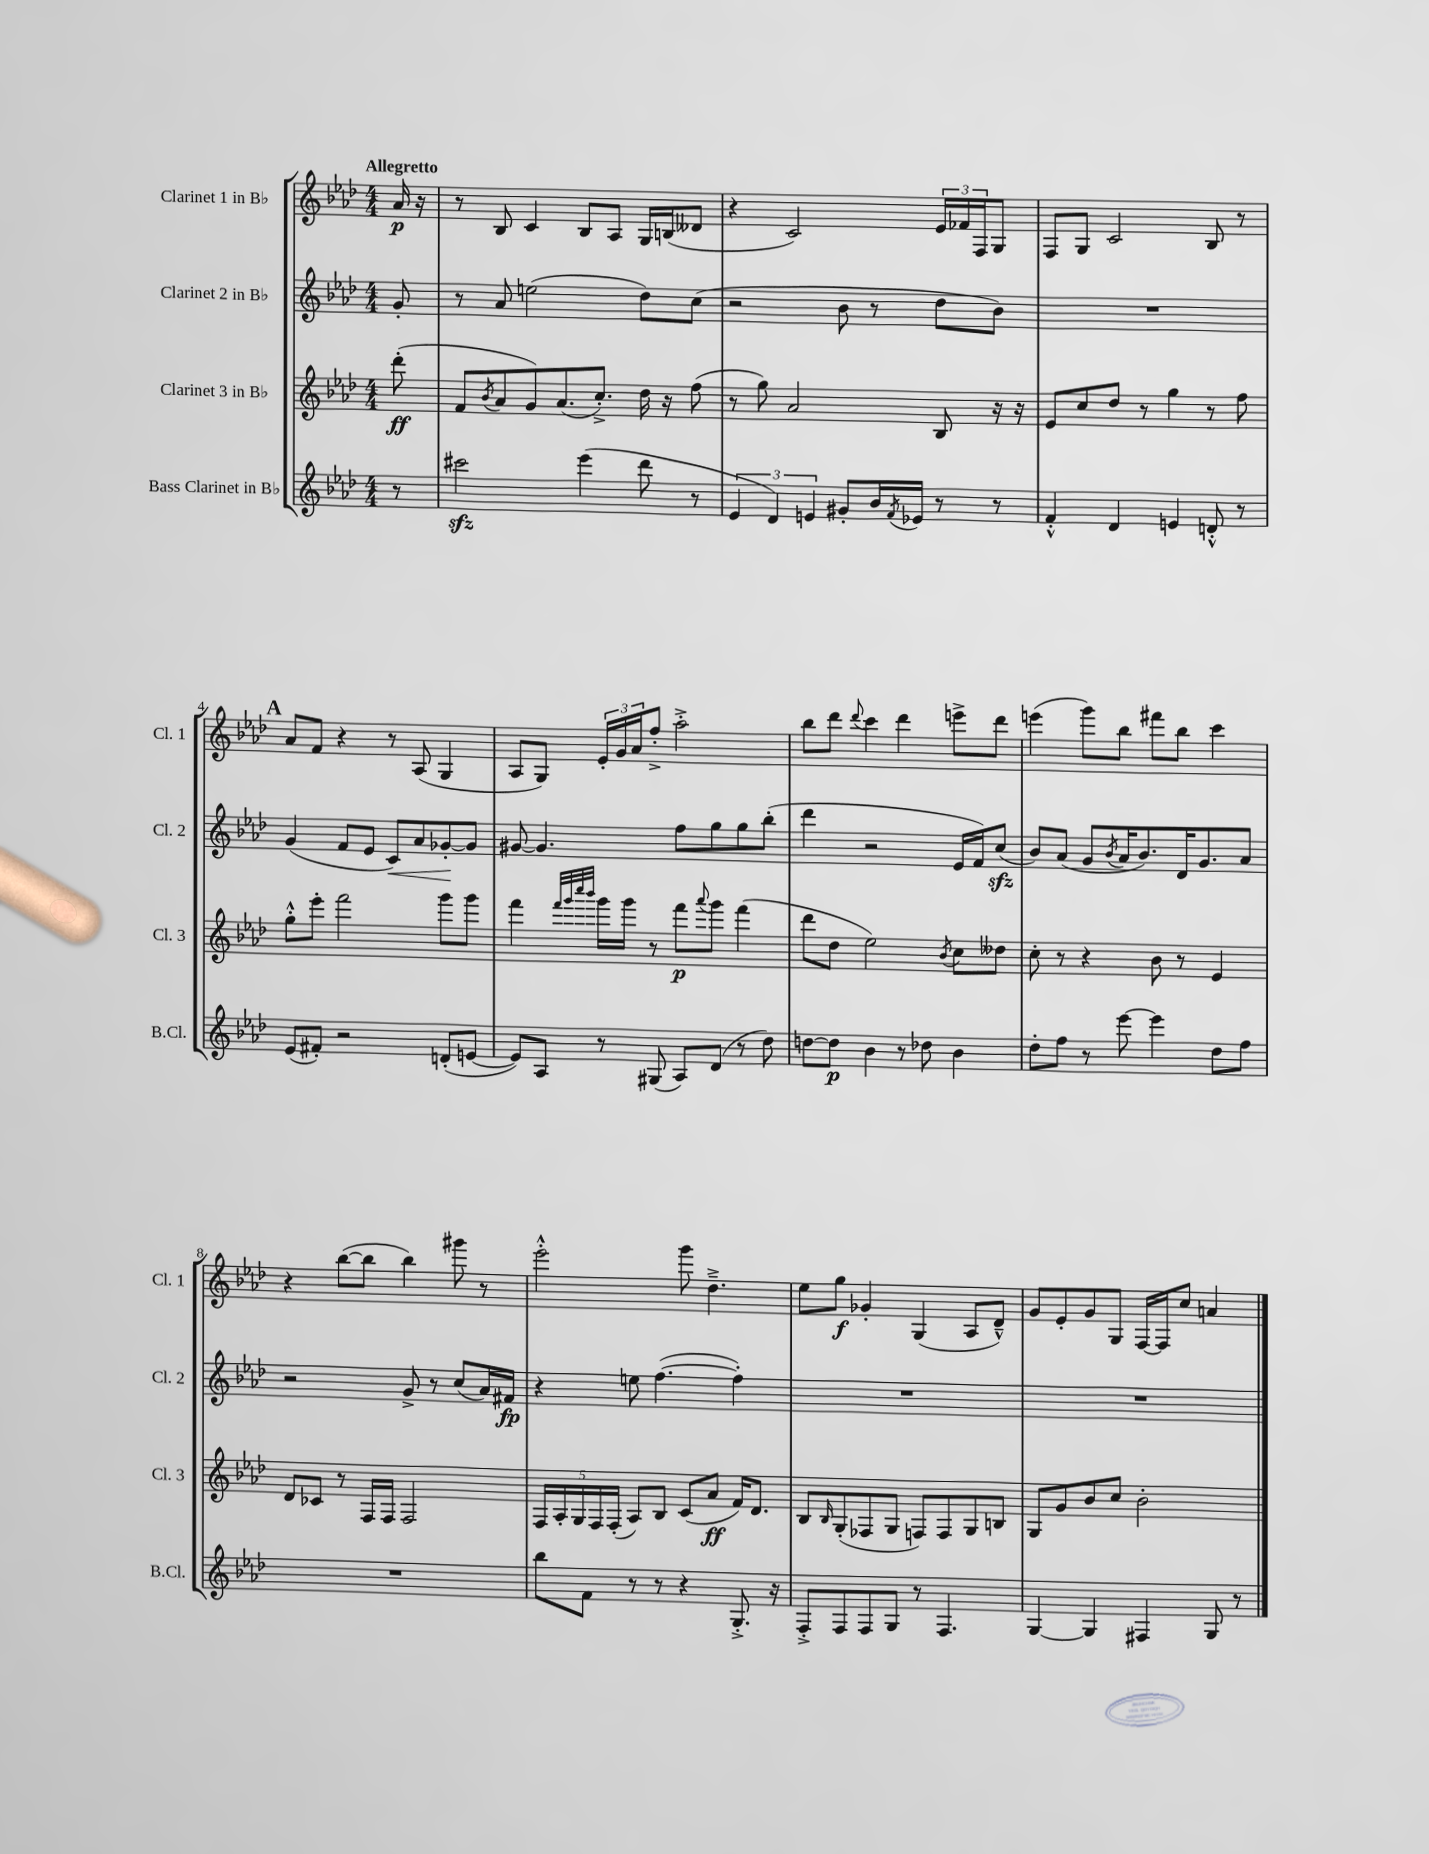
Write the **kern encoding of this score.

**kern	**kern	**kern	**kern
*staff4	*staff3	*staff2	*staff1
*clefG2	*clefG2	*clefG2	*clefG2
*k[b-e-a-d-]	*k[b-e-a-d-]	*k[b-e-a-d-]	*k[b-e-a-d-]
*M4/4	*M4/4	*M4/4	*M4/4
8r	(8ddd-'	8g'	16a-
.	.	.	16r
=	=	=	=
2ccc#	8f	8r	8r
.	8qb-	.	.
.	8a-	8a-	8B-
.	8g)	(2ee	4c
.	(8.a-	.	.
(4eee-	.	.	8B-
.	8.cc'^)	.	.
.	.	.	8A-
8ddd-	16dd-	8dd-)	16G
.	16r	.	(16B
8r	(8ff	(8cc	8d--
=	=	=	=
6e-	8r	2r	4r
.	8gg)	.	.
6d-)	.	.	.
.	2a-	.	2c)
6e	.	.	.
8g#'	.	8b-	.
16b-	.	8r	.
8qf	.	.	.
16e-	.	.	.
8r	8B-	8dd-	24e-
.	.	.	24f-
.	.	.	24F
8r	16r	8b-)	8G
.	16r	.	.
=	=	=	=
4f'^^	8e-	1r	8F
.	8cc	.	8G
4d-	8dd-	.	2c
.	8r	.	.
4e	4gg	.	.
8d'^^	8r	.	8B-
8r	8ff	.	8r
=	=	=	=
(8e-	8gg'^^	(4g	8a-
8f#')	8eee-'	.	8f
2r	2fff	8f	4r
.	.	8e-	.
.	.	8c)	8r
.	.	8a-	(8A-
(8d'	8ggg	[8g-'	4G
[8e	8ggg	8g-]	.
=	=	=	=
8e])	4fff	[8g#	8A-
8A-	.	4.g#]	8G)
.	32qqfff	.	.
.	32qqggg	.	.
.	32qqcccc	.	.
.	32qqbbb-	.	.
8r	16ggg	.	24e-'
.	.	.	24g
.	16ggg	.	.
.	.	.	24a-
(8G#	8r	.	8ff'^
8A-)	8fff	8ff	2aa-'^
.	8qqaaa-	.	.
(8d-	8ggg	8gg	.
8r	(4fff	8gg	.
8dd-)	.	(8bb-'	.
=	=	=	=
[8dd	8ddd-	4ddd-	8bb-
8dd]	8dd-	.	8ddd-
.	.	.	8qqddd-
4b-	2ee-)	2r	4ccc
8r	.	.	4ddd-
8dd-	.	.	.
.	8qb-	.	.
4b-	8cc	16e-	8eee^
.	.	16f)	.
.	8dd--	(8cc	8ddd-
=	=	=	=
8dd-'	8cc'	8b-)	(4eee
8ff	8r	(8a-	.
8r	4r	8g	8ggg)
.	.	8qb-	.
[8eee-	.	16a-	8bb-
.	.	8.b-)	.
4eee-]	8b-	.	8fff#
.	8r	16d-	8bb-
.	.	8.g	.
8dd-	4e-	.	4ccc
8ff	.	8a-	.
=	=	=	=
1r	8d-	2r	4r
.	8c-	.	.
.	8r	.	([8bb-
.	16F	.	8bb-]
.	16F	.	.
.	2F	8g^	4bb-)
.	.	8r	.
.	.	(8cc	8ggg#
.	.	16a-)	8r
.	.	16f#	.
=	=	=	=
8bb-	20F	4r	2eee-'^^
.	20A-'	.	.
.	20G	.	.
8f	.	.	.
.	20F	.	.
.	(20F'	.	.
8r	8A-)	8ee	.
8r	8B-	([4.ff	.
4r	(8c	.	8ggg
.	8a-	.	4.dd-~^
8.G'^	16f)	4ff'])	.
.	8.d-	.	.
16r	.	.	.
=	=	=	=
8F'^	8B-	1r	8ee-
.	16qqB-	.	.
8F	(8G'	.	8gg
8F	8F-	.	4g-'
8G	8G	.	.
8r	8F)	.	(4G
4.F	8F	.	.
.	8G	.	8A-
.	8B	.	8d-~^^)
=	=	=	=
[4G	8G	1r	8g
.	8g	.	8e-'
4G]	8b-	.	8g
.	8cc	.	8G
4F#	2b-'	.	[16F
.	.	.	16F]
.	.	.	8cc
8G	.	.	4a
8r	.	.	.
==	==	==	==
*-	*-	*-	*-
